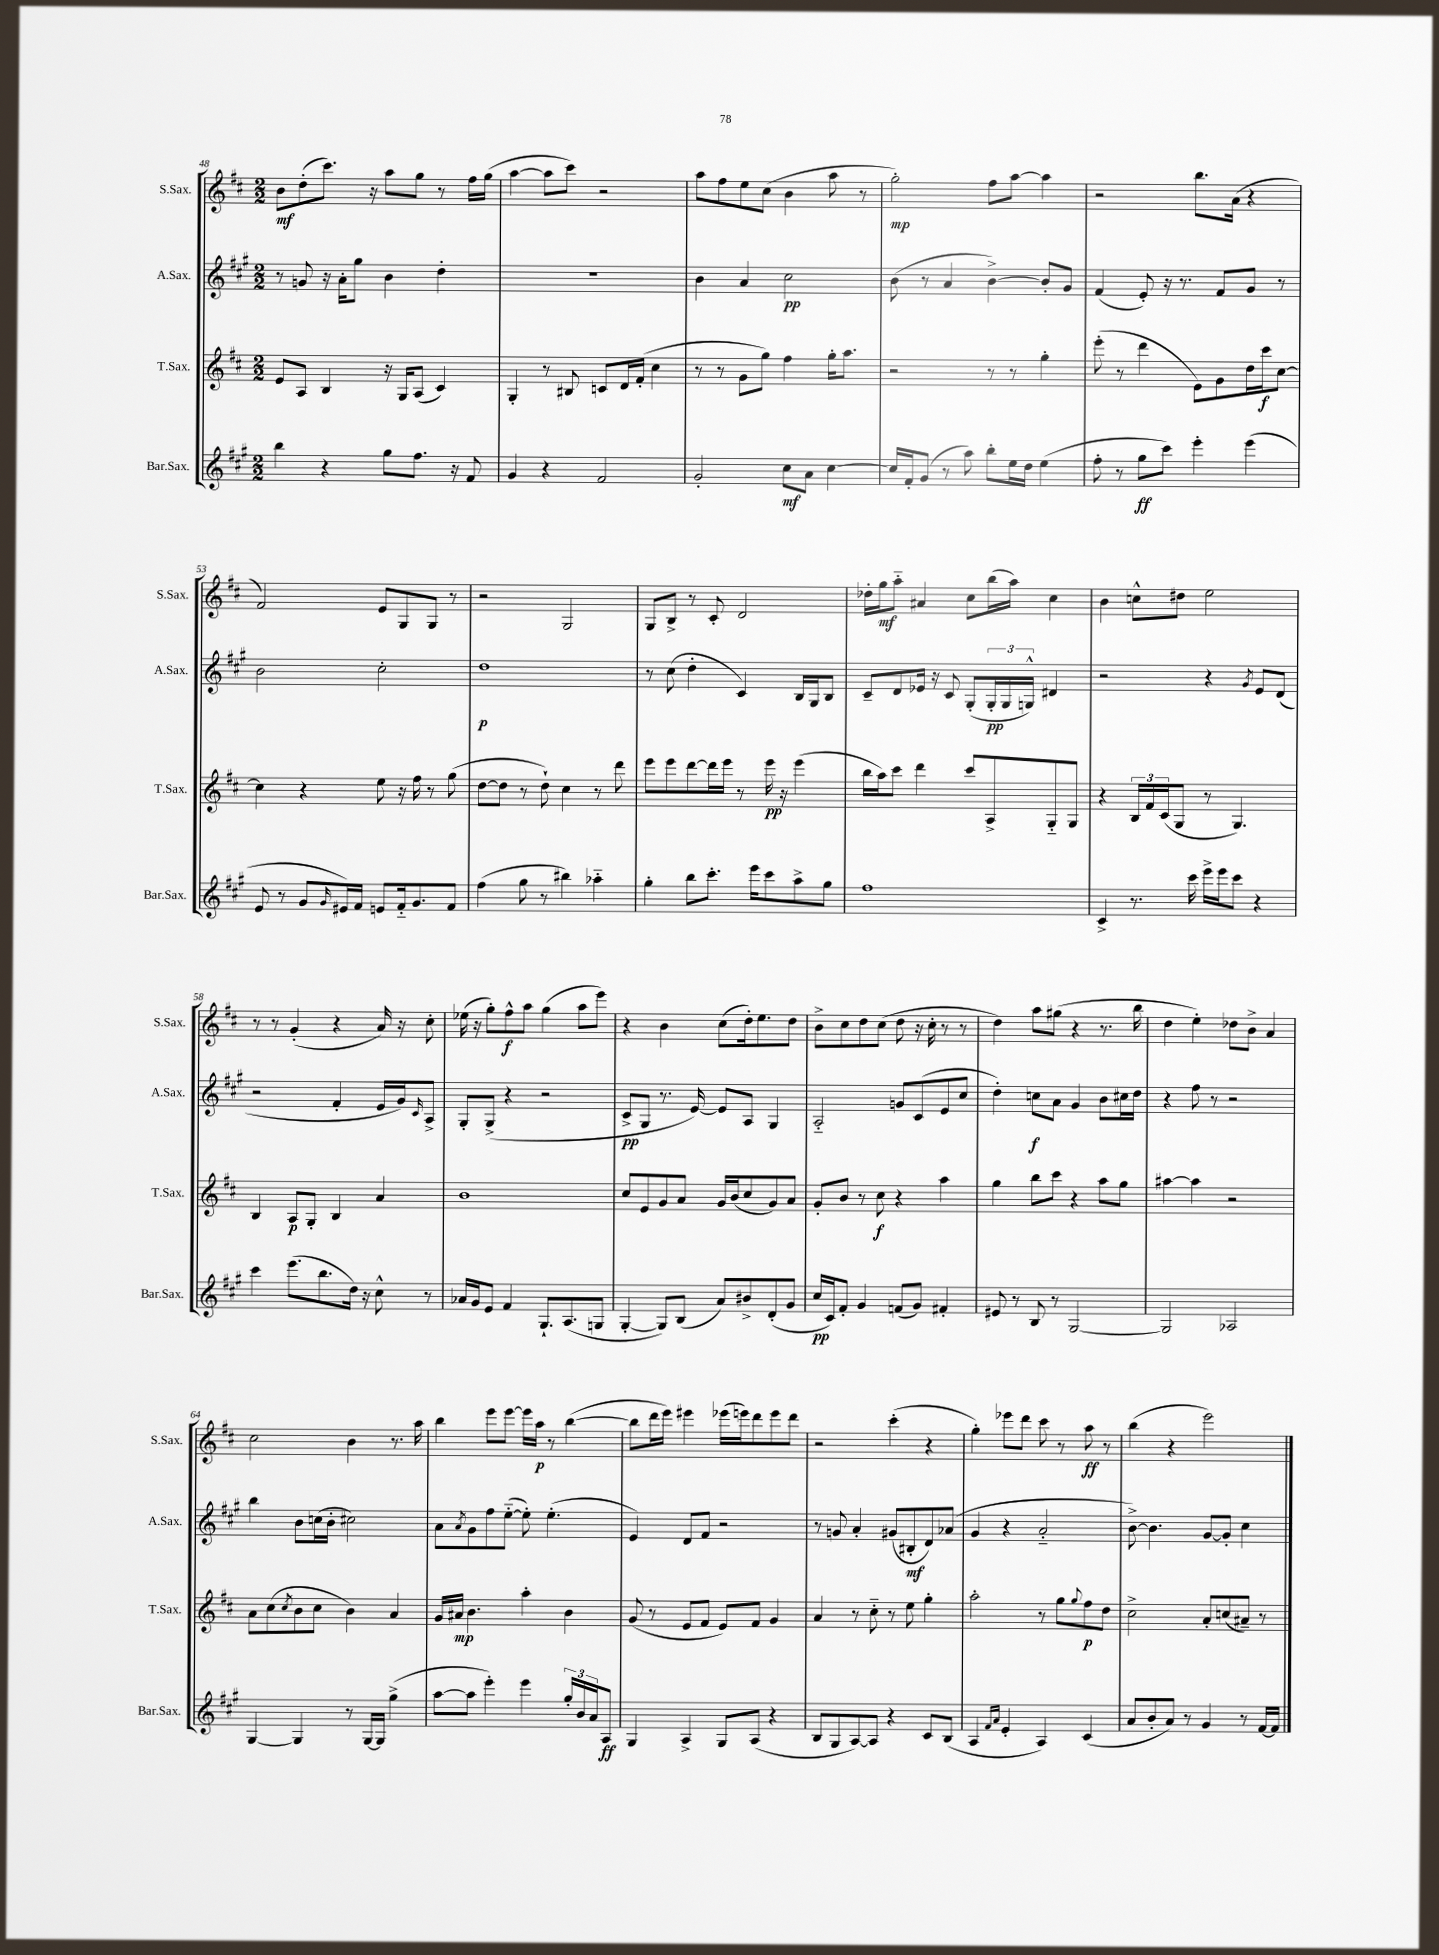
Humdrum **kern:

**kern	**kern	**kern	**kern
*staff4	*staff3	*staff2	*staff1
*clefG2	*clefG2	*clefG2	*clefG2
*k[f#c#g#]	*k[f#c#]	*k[f#c#g#]	*k[f#c#]
*M2/2	*M2/2	*M2/2	*M2/2
4bb	8e	8r	8b
.	8A	8g	(8dd'
4r	4B	16r	8.ccc#)
.	.	16a'	.
.	.	8gg#	.
.	.	.	16r
8gg#	16r	4b	8aa
.	16G	.	.
8.ff#	(8A	.	8gg
.	4c#)	4dd'	8r
16r	.	.	.
8f#	.	.	16ff#
.	.	.	(16gg
=	=	=	=
4g#	4G'	1r	[4aa
4r	8r	.	8aa]
.	8B#	.	8ccc#)
2f#	8c	.	2r
.	16d	.	.
.	(16f#'	.	.
.	4cc#	.	.
=	=	=	=
2g#'	8r	4b	8aa
.	8r	.	8ff#
.	8g	4a	8ee
.	8gg)	.	(8cc#
8cc#	4ff#	2cc#	4b
8a	.	.	.
[4cc#	16gg'	.	8aa
.	8.aa	.	.
.	.	.	8r
=	=	=	=
16cc#]	2r	(8b	2gg')
16f#'	.	.	.
(8g#	.	8r	.
8r	.	4a	.
8aa)	.	.	.
8bb'	8r	[4b^)	8ff#
16ee	8r	.	[8aa
16dd	.	.	.
(4ee	4gg'	8b']	4aa]
.	.	8g#	.
=	=	=	=
8ff#'	(8eee'	(4f#	2r
8r	8r	.	.
8gg#	4ddd	8e')	.
8ccc#)	.	16r	.
.	.	8.r	.
4eee'	8e)	.	8.bb
.	8g	8f#	.
.	.	.	(16a
(4eee	16dd	8g#	4r
.	16ccc#	.	.
.	[8cc#	8r	.
=	=	=	=
8e	4cc#]	2b	2f#)
8r	.	.	.
8g#	4r	.	.
16qqg#	.	.	.
16e#)	.	.	.
16f#	.	.	.
8e	8ee	2cc#'	8e
16f#'~	16r	.	8G
8.g#	16ff#	.	.
.	8r	.	8G
8f#	(8gg	.	8r
=	=	=	=
(4ff#	[8dd	1dd	2r
.	8dd]	.	.
8gg#	8r	.	.
8r	8dd`)	.	.
4bb#)	4cc#	.	2G
4aa-'~	8r	.	.
.	8ddd	.	.
=	=	=	=
4gg#'	8eee	8r	8G
.	8eee	(8cc#	8B^
8bb	[8ddd	4dd'	8r
8.ccc#'	16ddd]	.	8c#'
.	16eee	.	.
.	8r	4c#)	2d
16eee	.	.	.
8ccc#	16eee	.	.
.	16r	.	.
8aa^	(4eee	16B	.
.	.	16G#	.
8gg#	.	8B	.
=	=	=	=
1ff#	16bb	8c#~	16dd-'
.	16aa)	.	16gg
.	8ccc#	8d	8aa'~
.	4ddd	16e-	4a#
.	.	16r	.
.	.	8c#	.
.	8ccc#	(8G#'	8cc#
.	8A^	24G#'	(16bb
.	.	24G#	.
.	.	.	16aa)
.	.	24G^^)	.
.	8G'~	4d#	4cc#
.	8G	.	.
=	=	=	=
4c#^	4r	2r	4b
8.r	24B	.	8cc^^
.	24f#	.	.
.	(24c#	.	.
.	8G	.	8dd#
16ccc#	.	.	.
16eee^	8r	4r	2ee
16eee	.	.	.
8ccc#	4.G)	.	.
.	.	8qg#	.
4r	.	8e	.
.	.	(8d	.
=	=	=	=
4ccc#	4B	2r	8r
.	.	.	8r
(8.eee	8A	.	(4g'
.	8G'	.	.
8.bb	.	.	.
.	4B	4f#'	4r
16dd)	.	.	.
16r	.	.	.
8cc#^^	4a	16e	16a)
.	.	16g#)	16r
.	.	16qqc#	.
8r	.	8A^	8cc#'
=	=	=	=
16a-	1b	8G#'	(16ee-
16g#	.	.	16r
8e	.	(8G#^	8gg')
4f#	.	4r	8ff#^^
.	.	.	8aa
8.G#`	.	2r	(4gg
(8.A	.	.	.
.	.	.	8aa
8G	.	.	8eee)
=	=	=	=
[4G#'	8cc#	8c#^	4r
.	8e	8G#	.
8G#])	8g	8.r	4b
(8B	8a	.	.
.	.	[16e)	.
8a)	16g	8e]	(8cc#
.	(16b	.	.
8b#^	8cc#	8A	16dd')
.	.	.	8.ee
(8d'	8g)	4G#	.
8g#	8a	.	8dd
=	=	=	=
16cc#	8g'	2A'~	8b^
16c#)	.	.	.
8f#'	8b	.	8cc#
4g#	8r	.	8dd
.	8cc#	.	(8cc#
(8f	4r	8g	8dd
8g#)	.	(8c#	16r
.	.	.	16cc#'
4f#'	4aa	8e	8r
.	.	8cc#	8r
=	=	=	=
8e#	4gg	4dd')	4dd)
8r	.	.	.
8B	8bb	8cc	8aa
8r	8ccc#	8a	(8gg#
[2G#	4r	4g#	4r
.	8aa	8b	8.r
.	8gg	16cc#	.
.	.	16dd	16bb
=	=	=	=
2G#]	[4aa#	4r	4dd
.	4aa#]	8ff#	4ee')
.	.	8r	.
2A-	2r	2r	8dd-
.	.	.	8b^
.	.	.	4a
=	=	=	=
[4G#	8a	4bb	2cc#
.	(8cc#	.	.
.	8qcc#	.	.
4G#]	8b	8b	.
.	8cc#	(16cc	.
.	.	16b'	.
8r	4b)	2cc#)	4b
[16G#	.	.	.
16G#]	.	.	.
(4gg#^	4a	.	8.r
.	.	.	16aa
=	=	=	=
[8aa	16g	8a	4bb
.	16a#	.	.
.	.	8qa	.
8aa]	4.b	8g#	.
4eee')	.	8ff#	8eee
.	.	([8ee'~	[8eee
4eee	4aa'	8ee'])	16eee]
.	.	.	16aa
.	.	(4.ee'	8r
24gg#'	4b	.	([4bb
24b	.	.	.
24a	.	.	.
8A	.	.	.
=	=	=	=
4G#	(8g	4e)	8bb]
.	8r	.	16ddd
.	.	.	16eee)
4A^	8e	8d	4eee#
.	8f#	8f#	.
8G#	8e)	2r	(16eee-
.	.	.	16eee)
(8A	8f#	.	8ddd
4r	4g	.	8eee
.	.	.	8ddd
=	=	=	=
8B	4a	8r	2r
8G#	.	8g	.
[8A)	8r	4a'	.
8A]	8cc#'~	.	.
4r	8r	(8g#	(4ccc#'
.	8ee	8B#'	.
8c#	4gg'	8d)	4r
(8B	.	(8a-	.
=	=	=	=
4A	2aa'	4g#	4gg')
16qqf#	.	.	.
16qqa	.	.	.
4e'	.	4r	8eee-
.	.	.	8ddd
4A)	8r	2a'~	8ccc#
.	8gg	.	8r
.	8qqgg	.	.
(4c#	8ff#	.	8aa
.	8dd	.	8r
=	=	=	=
8a	2cc#^	[8b^)	(4bb
8b'	.	4.b]	.
8a)	.	.	4r
8r	.	.	.
4g#	8a'	[8g#	2eee)
.	(8cc	8g#']	.
8r	8a#~)	4cc#	.
[16f#	8r	.	.
16f#]	.	.	.
==	==	==	==
*-	*-	*-	*-
